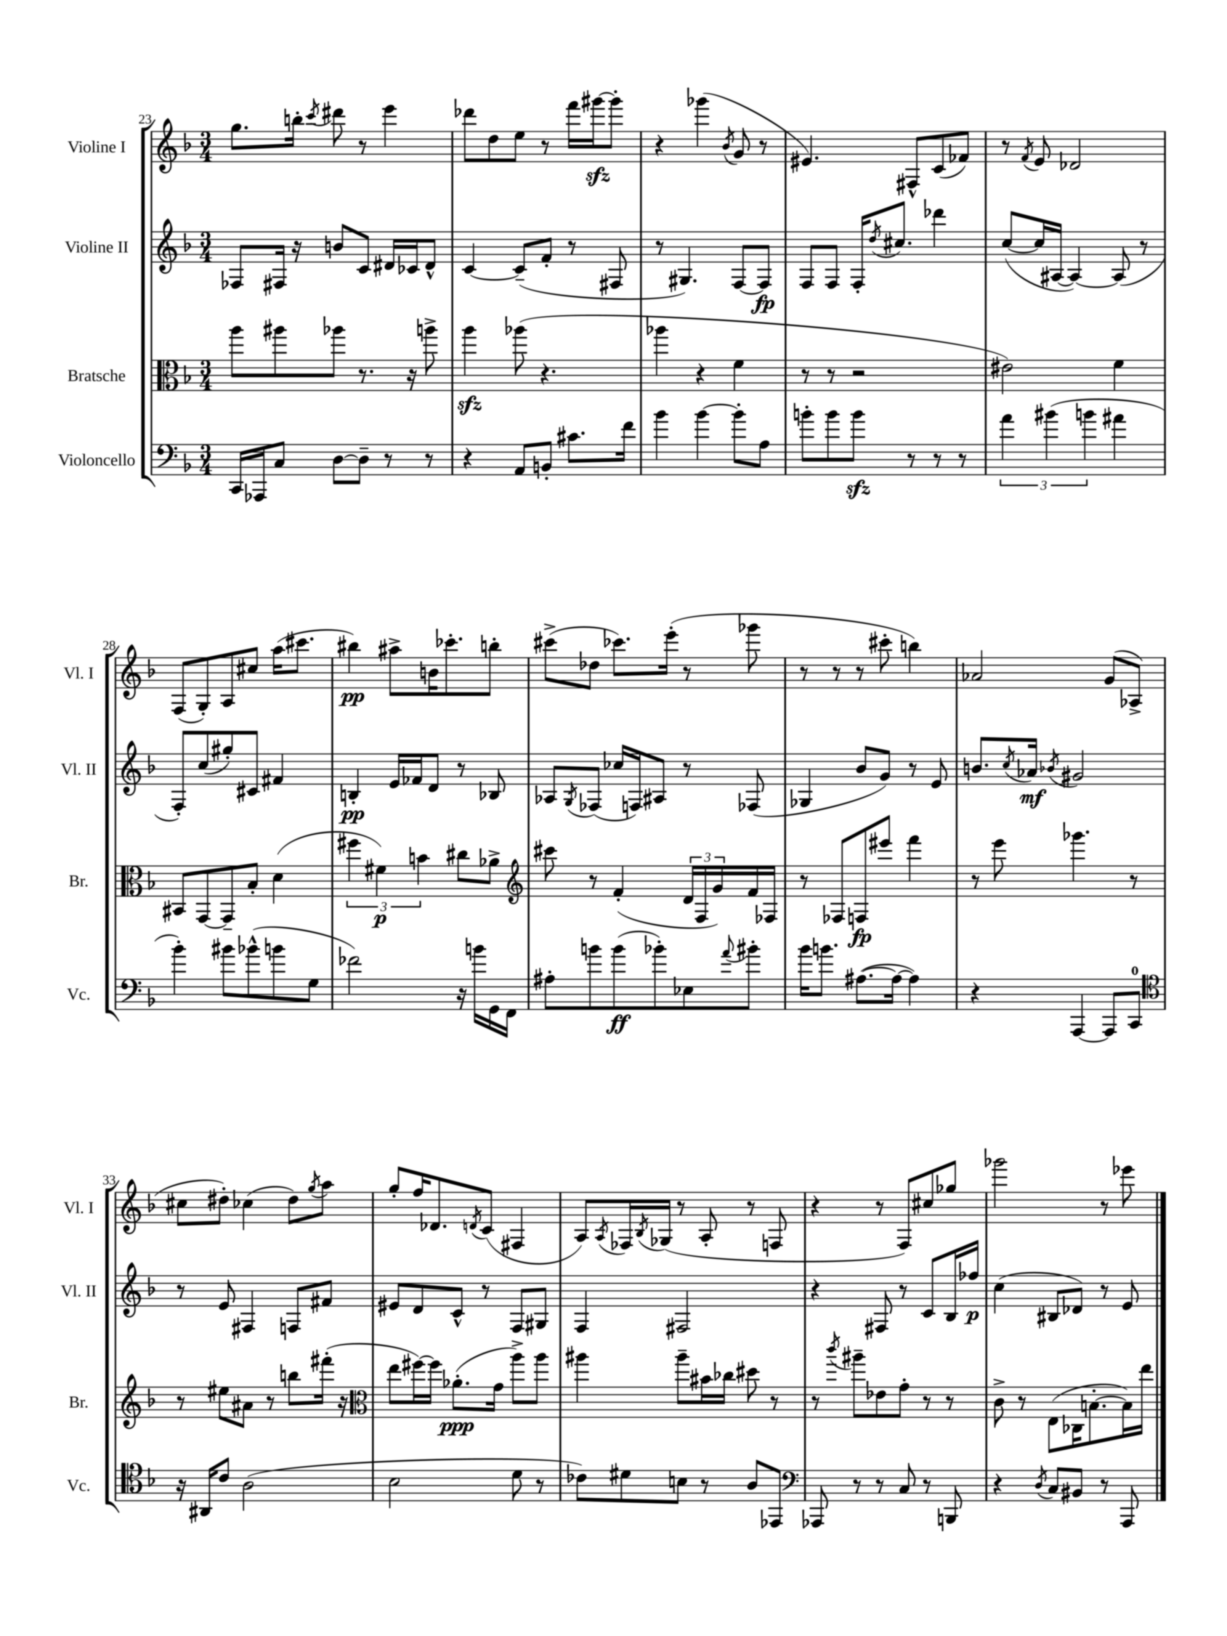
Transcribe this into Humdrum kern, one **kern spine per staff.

**kern	**dynam	**kern	**dynam	**kern	**dynam	**kern	**dynam
*part4	*part4	*part3	*part3	*part2	*part2	*part1	*part1
*staff4	*staff4	*staff3	*staff3	*staff2	*staff2	*staff1	*staff1
*I"Violoncello	*	*I"Bratsche	*	*I"Violine II	*	*I"Violine I	*
*I'Vc.	*	*I'Br.	*	*I'Vl. II	*	*I'Vl. I	*
*clefF4	*	*clefC3	*	*clefG2	*	*clefG2	*
*k[b-]	*	*k[b-]	*	*k[b-]	*	*k[b-]	*
*M3/4	*	*M3/4	*	*M3/4	*	*M3/4	*
=23	=23	=23	=23	=23	=23	=23	=23
16CC/LL	.	8aa\L	.	8F-X/L	.	8.gg\L	.
16AAA-X/J	.	.	.	.	.	.	.
8C/J	.	8aa#X\	.	16F#X/Jk	.	.	.
.	.	.	.	16r	.	16bbn'\Jk	.
.	.	.	.	.	.	8qccc/	.
[8D\L	.	8aa-X\J	.	8bn/L	.	8ddd#X\	.
8D~\J]	.	8.r	.	8c/J	.	8r	.
8r	.	.	.	16d#X/LL	.	4eee\	.
.	.	16r	.	16c-X/J	.	.	.
8r	.	8aan^\	.	8d#^^/J	.	.	.
=24	=24	=24	=24	=24	=24	=24	=24
4r	.	4aazz\	.	[4c/	.	8ddd-X\L	.
.	.	.	.	.	.	8dd\	.
8AA/L	.	(8aa-X\	.	(8c~/L]	.	8ee\J	.
8BBn'/J	.	4.r	.	8f'/J	.	8r	.
8.c#X\L	.	.	.	8r	.	16fff\LL	.
.	.	.	.	.	.	[16ggg#Xzz\J	.
.	.	.	.	8F#X/	.	8ggg#'\J]	.
16f\Jk	.	.	.	.	.	.	.
=25	=25	=25	=25	=25	=25	=25	=25
4b-\	.	4aa-X\	.	8r	.	4r	.
.	.	.	.	4.G#X/)	.	.	.
[4b-\	.	4r	.	.	.	(4ggg-X\	.
.	.	.	.	.	.	8qb-/	.
8b-'\L]	.	4f\	.	[8F/L	.	8g/	.
8A\J	.	.	.	8F/J]	fp	8r	.
=26	=26	=26	=26	=26	=26	=26	=26
8bn'\L	.	8r	.	8F/L	.	4.e#X/)	.
8b\	.	8r	.	8F/J	.	.	.
8bzz\J	.	2r	.	16F'/KL	.	.	.
.	.	.	.	8qdd/	.	.	.
.	.	.	.	8.cc#X/J	.	.	.
8r	.	.	.	.	.	8F#X^^/L	.
8r	.	.	.	4ddd-X\	.	(8c/	.
8r	.	.	.	.	.	8f-X/J)	.
=27	=27	=27	=27	=27	=27	=27	=27
6a\	.	2e#X\)	.	([8cc/L	.	8r	.
.	.	.	.	.	.	8qf/	.
.	.	.	.	16cc/L]	.	8e/	.
(6b#X\	.	.	.	.	.	.	.
.	.	.	.	[16A#X/JJ	.	.	.
.	.	.	.	4A#/_)	.	2d-X/	.
6bn\	.	.	.	.	.	.	.
4a#X\	.	4f\	.	(8A#/]	.	.	.
.	.	.	.	8r	.	.	.
!!LO:LB:g=z
=28	=28	=28	=28	=28	=28	=28	=28
4b-'\)	.	8BB#X/L	.	8F'/L)	.	(8F/L	.
.	.	[8GG/	.	(8cc/	.	8G'/)	.
8b#X\L	.	8GG~/]	.	8gg#X'/)	.	8A/	.
(8b-X^^\	.	8B-'/J	.	8c#X/J	.	8cc#X/J	.
8bn\	.	(4d\	.	4f#X/	.	(16aa\KL	.
.	.	.	.	.	.	8.ccc#X\J	.
8G\J	.	.	.	.	.	.	.
=29	=29	=29	=29	=29	=29	=29	=29
2f-X\)	.	6ff#X\	.	4Bn'/	pp	4bb#X\)	pp
.	.	6f#X\)	p	.	.	.	.
.	.	.	.	16e/LL	.	8aa#X^\L	.
.	.	.	.	16f-X/J	.	.	.
.	.	6bn\	.	.	.	.	.
.	.	.	.	8d/J	.	16bn\K	.
.	.	.	.	.	.	8.ccc-X'\	.
16r	.	8cc#X\L	.	8r	.	.	.
16bn\LL	.	.	.	.	.	.	.
16GG\	.	8a-X^\J	.	8B-X/	.	8bbn'\J	.
16FF\JJ	.	.	.	.	.	.	.
=30	=30	=30	=30	=30	=30	=30	=30
*	*	*clefG2	*	*	*	*	*
8A#X'\L	.	8ccc#X\	.	8A-X/L	.	(8ccc#X^\L	.
.	.	.	.	8qG/	.	.	.
8bn\	.	8r	.	(8F-X/J	.	8dd-X\J	.
(8b\	ff	(4f'/	.	16cc-X/LL	.	8.ccc-X\L)	.
.	.	.	.	16Fn/J)	.	.	.
8b-X'\)	.	.	.	8A#X/J	.	.	.
.	.	.	.	.	.	(16eee'\Jk	.
8E-X\	.	24d/LL	.	8r	.	8r	.
.	.	24F/	.	.	.	.	.
.	.	24g/)	.	.	.	.	.
8qqa/	.	.	.	.	.	.	.
8b#X'\J	.	16f/	.	(8F-X/	.	8ggg-X\	.
.	.	16F-X/JJ	.	.	.	.	.
=31	=31	=31	=31	=31	=31	=31	=31
16b-\KL	.	8r	.	4G-X/	.	8r	.
8.bn\J	.	.	.	.	.	.	.
.	.	8F-X/L	.	.	.	8r	.
([8.A#X\L	.	8Fn/	fp	8b-/L	.	8r	.
.	.	8eee#X/J	.	8g/J)	.	8ccc#X'\	.
16A#\Jk_	.	.	.	.	.	.	.
4A#\])	.	4fff\	.	8r	.	4bbn\)	.
.	.	.	.	8e/	.	.	.
=32	=32	=32	=32	=32	=32	=32	=32
4r	.	8r	.	8.bn/L	.	2a-X/	.
.	.	8eee\	.	.	.	.	.
.	.	.	.	8qcc/	.	.	.
.	.	.	.	16a-X/Jk	mf	.	.
.	.	.	.	8qb-X/	.	.	.
[4AAA/	.	4.ggg-X\	.	2g#X/	.	.	.
8AAA/L]	.	.	.	.	.	(8g/L	.
8CC/J	.	8r	.	.	.	8A-X^/J	.
!!LO:LB:g=z
=33	=33	=33	=33	=33	=33	=33	=33
*clefC4	*	*	*	*	*	*	*
16r	.	8r	.	8r	.	8cc#X\L	.
16AA#X/KL	.	.	.	.	.	.	.
8c/J	.	8ee#X\L	.	8e/	.	8dd#X'\J)	.
(2A\	.	8a#X\J	.	4F#X/	.	(4cc-X\	.
.	.	8r	.	.	.	.	.
.	.	8bbn\L	.	8Fn/L	.	8dd#\L)	.
.	.	.	.	.	.	8qgg/	.
.	.	(16fff#X'\Jk	.	8f#X/J	.	8aa\J	.
.	.	16r	.	.	.	.	.
=34	=34	=34	=34	=34	=34	=34	=34
*	*	*clefC3	*	*	*	*	*
2B-\	.	8ee\L	.	8e#X/L	.	8gg'/L	.
.	.	[16ff#X\L)	.	8d/	.	16ff/K	.
.	.	16ff#\JJ]	.	.	.	8.d-X/	.
.	.	(8.a-X'\L	ppp	8c^^/J	.	.	.
.	.	.	.	.	.	8qdn/	.
.	.	.	.	8r	.	(8c/J	.
.	.	16g\Jk	.	.	.	.	.
8d\	.	8aa^\L)	.	8F/L	.	4F#X/	.
8r	.	8aa\J	.	8G#X/J	.	.	.
=35	=35	=35	=35	=35	=35	=35	=35
8c-X\L)	.	4aa#X\	.	4F/	.	8A/L)	.
.	.	.	.	.	.	8qA/	.
8d#X\	.	.	.	.	.	16F-X/L	.
.	.	.	.	.	.	8qB-/	.
.	.	.	.	.	.	(16G-X/JJ	.
8Bn\J	.	8aa#~\L	.	2F#X/	.	8r	.
8r	.	16b#X\L	.	.	.	8A'/	.
.	.	16cc-X\JJ	.	.	.	.	.
8A/L	.	8dd#X\	.	.	.	8r	.
8EE-X/J	.	8r	.	.	.	8Fn/	.
=36	=36	=36	=36	=36	=36	=36	=36
*clefF4	*	*	*	*	*	*	*
8AAA-X/	.	8r	.	4r	.	4r	.
.	.	8qccc/	.	.	.	.	.
8r	.	8aa#X~\L	.	.	.	.	.
8r	.	8e-X\	.	8F#X/	.	8r	.
8C/	.	8g'\J	.	8r	.	8F/L)	.
8r	.	8r	.	8c/L	.	8cc#X/	.
8BBBn/	.	8r	.	16B-/L	.	8gg-X/J	.
.	.	.	.	16ff-X/JJ	p	.	.
=37	=37	=37	=37	=37	=37	=37	=37
4r	.	8c^\	.	(4cc\	.	2ggg-X\	.
.	.	8r	.	.	.	.	.
8qD/	.	.	.	.	.	.	.
8C/L	.	(8E\L	.	8B#X/L	.	.	.
8BB#X/J	.	16C-X\K	.	8d-X/J)	.	.	.
.	.	[8.Bn'\	.	.	.	.	.
8r	.	.	.	8r	.	8r	.
8AAA/	.	16B\L])	.	8e/	.	8eee-X\	.
.	.	16ee\JJ	.	.	.	.	.
==	==	==	==	==	==	==	==
*-	*-	*-	*-	*-	*-	*-	*-
